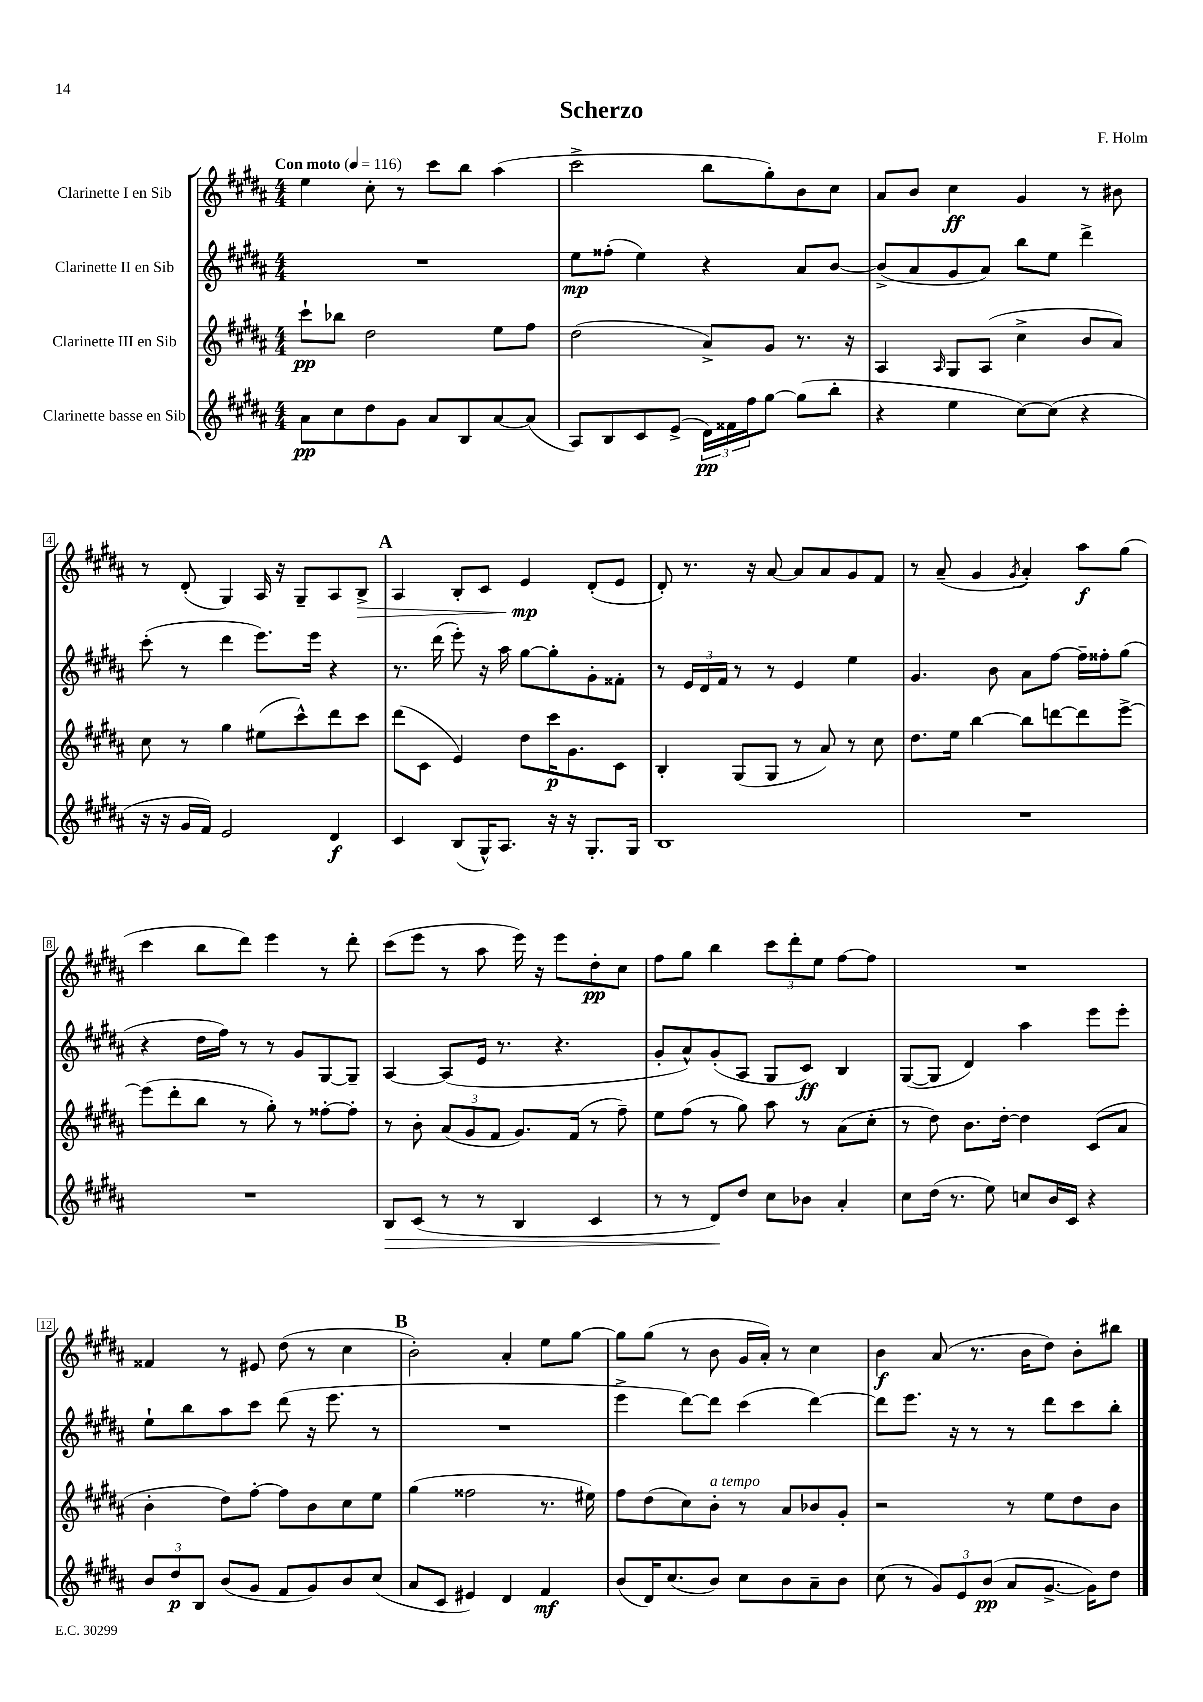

**kern	**kern	**kern	**kern
*staff4	*staff3	*staff2	*staff1
*clefG2	*clefG2	*clefG2	*clefG2
*k[f#c#g#d#a#]	*k[f#c#g#d#a#]	*k[f#c#g#d#a#]	*k[f#c#g#d#a#]
*M4/4	*M4/4	*M4/4	*M4/4
*MM116	*MM116	*MM116	*MM116
8a#	8ccc#`	1r	4ee
8cc#	8bb-	.	.
8dd#	2dd#	.	8cc#'
8g#	.	.	8r
8a#	.	.	8ccc#
8B	.	.	8bb
[8a#	8ee	.	(4aa#
(8a#]	8ff#	.	.
=	=	=	=
8A#)	(2dd#	8ee	2ccc#^
8B	.	(8ff##'	.
8c#	.	4ee)	.
(8e^	.	.	.
24d#)	8a#^)	4r	8bb
24f##	.	.	.
24ff#	.	.	.
[8gg#	8g#	.	8gg#')
(8gg#]	8.r	8a#	8b
8bb'	.	[8b	8cc#
.	16r	.	.
=	=	=	=
4r	4A#	(8b^]	8a#
.	.	8a#	8b
.	16qqA#	.	.
4ee	8G#	8g#	4cc#
.	(8A#	8a#)	.
[8cc#)	4cc#^	8bb	4g#
(8cc#]	.	8ee	.
4r	8b	4ddd#^	8r
.	8a#)	.	8b#
=	=	=	=
16r	8cc#	(8ccc#'	8r
16r	.	.	.
16g#	8r	8r	(8d#'
16f#)	.	.	.
2e	4gg#	4ddd#	4G#)
.	(8ee#	8.eee)	16A#
.	.	.	16r
.	8ccc#^^)	.	8G#~
.	.	16eee	.
4d#	8ddd#	4r	8A#
.	8ccc#	.	8B^
=	=	=	=
4c#	(8ddd#	8.r	4A#
.	8c#	.	.
.	.	(16ddd#	.
(8B	4e)	8eee')	8B'
16G#^^)	.	16r	8c#
8.A#	.	16aa#	.
.	8dd#	[8gg#	4e
16r	16ccc#	8gg#']	.
16r	8.g#	.	.
8.G#'	.	8g#'	(8d#'
.	8c#	8f##'	8e
16G#	.	.	.
=	=	=	=
1B	4B'	8r	8d#')
.	.	24e	8.r
.	.	24d#	.
.	.	24f#	.
.	(8G#	8r	.
.	.	.	16r
.	8G#	8r	[8a#
.	8r	4e	8a#]
.	8a#)	.	8a#
.	8r	4ee	8g#
.	8cc#	.	8f#
=	=	=	=
1r	8.dd#	4.g#	8r
.	.	.	(8a#~
.	16ee	.	.
.	[4bb	.	4g#
.	.	8b	.
.	.	.	8qg#
.	8bb]	8a#	4a#')
.	[8ddd	[8ff#	.
.	8ddd]	16ff#~]	8aa#
.	.	16ff##'	.
.	[8eee^	(8gg#	(8gg#
=	=	=	=
1r	(8eee]	4r	4ccc#
.	8ddd#'	.	.
.	8bb	16dd#	8bb
.	.	16ff#)	.
.	8r	8r	8ddd#)
.	8gg#')	8r	4eee
.	8r	8g#	.
.	[8ff##'	[8G#	8r
.	8ff##']	8G#~]	8ddd#'
=	=	=	=
8B	8r	[4A#	(8ccc#
(8c#	8b'	.	8eee
8r	(12a#	(8A#]	8r
.	12g#	.	.
8r	.	16e	8aa#
.	12f#	.	.
.	.	8.r	.
4B	8.g#)	.	16eee)
.	.	.	16r
.	.	4.r	8eee
.	(16f#	.	.
4c#	8r	.	8dd#'
.	8ff#~)	.	8cc#
=	=	=	=
8r	8ee	8g#'	8ff#
8r	(8ff#	8a#^^)	8gg#
8d#)	8r	(8g#'	4bb
8dd#	8gg#)	8A#	.
8cc#	8aa#	8G#	12ccc#
.	.	.	12ddd#'
8b-	8r	8c#)	.
.	.	.	12ee
4a#'	(8a#	4B	[8ff#
.	8cc#'	.	8ff#]
=	=	=	=
8cc#	8r	([8G#	1r
(16dd#	8dd#)	8G#]	.
8.r	.	.	.
.	8.b	4d#)	.
8ee)	.	.	.
.	[16dd#'	.	.
8cc	4dd#]	4aa#	.
16b	.	.	.
16c#	.	.	.
4r	(8c#	8eee	.
.	8a#	8eee'	.
=	=	=	=
12b	4b'	8ee`	4f##
12dd#	.	.	.
.	.	8bb	.
12B	.	.	.
(8b	8dd#)	8aa#	8r
8g#	[8ff#'	8ccc#	8e#
8f#	8ff#]	(8ddd#	(8dd#
8g#)	8b	16r	8r
.	.	8.eee	.
8b	8cc#	.	4cc#
(8cc#	8ee	8r	.
=	=	=	=
8a#	(4gg#	1r	2b')
8c#	.	.	.
4e#)	2ff##	.	.
4d#	.	.	4a#'
4f#	8.r	.	8ee
.	.	.	[8gg#
.	16ee#)	.	.
=	=	=	=
(8b	8ff#	4eee^	8gg#]
16d#)	(8dd#	.	(8gg#
(8.cc#	.	.	.
.	8cc#)	[8ddd#)	8r
8b)	8b'	8ddd#]	8b
8cc#	8r	(4ccc#	16g#
.	.	.	16a#')
8b	8a#	.	8r
8a#~	8b-	[4ddd#)	4cc#
8b	8g#'	.	.
=	=	=	=
(8cc#	2r	8ddd#]	4b
8r	.	8.eee	.
12g#)	.	.	(8a#
.	.	16r	.
12e	.	.	.
.	.	8r	8.r
(12b	.	.	.
8a#	8r	8r	.
.	.	.	16b
[8.g#^	8ee	8ddd#	8dd#)
.	8dd#	8ccc#	8b'
16g#])	.	.	.
8dd#	8b	8bb'	8bb#
==	==	==	==
*-	*-	*-	*-
